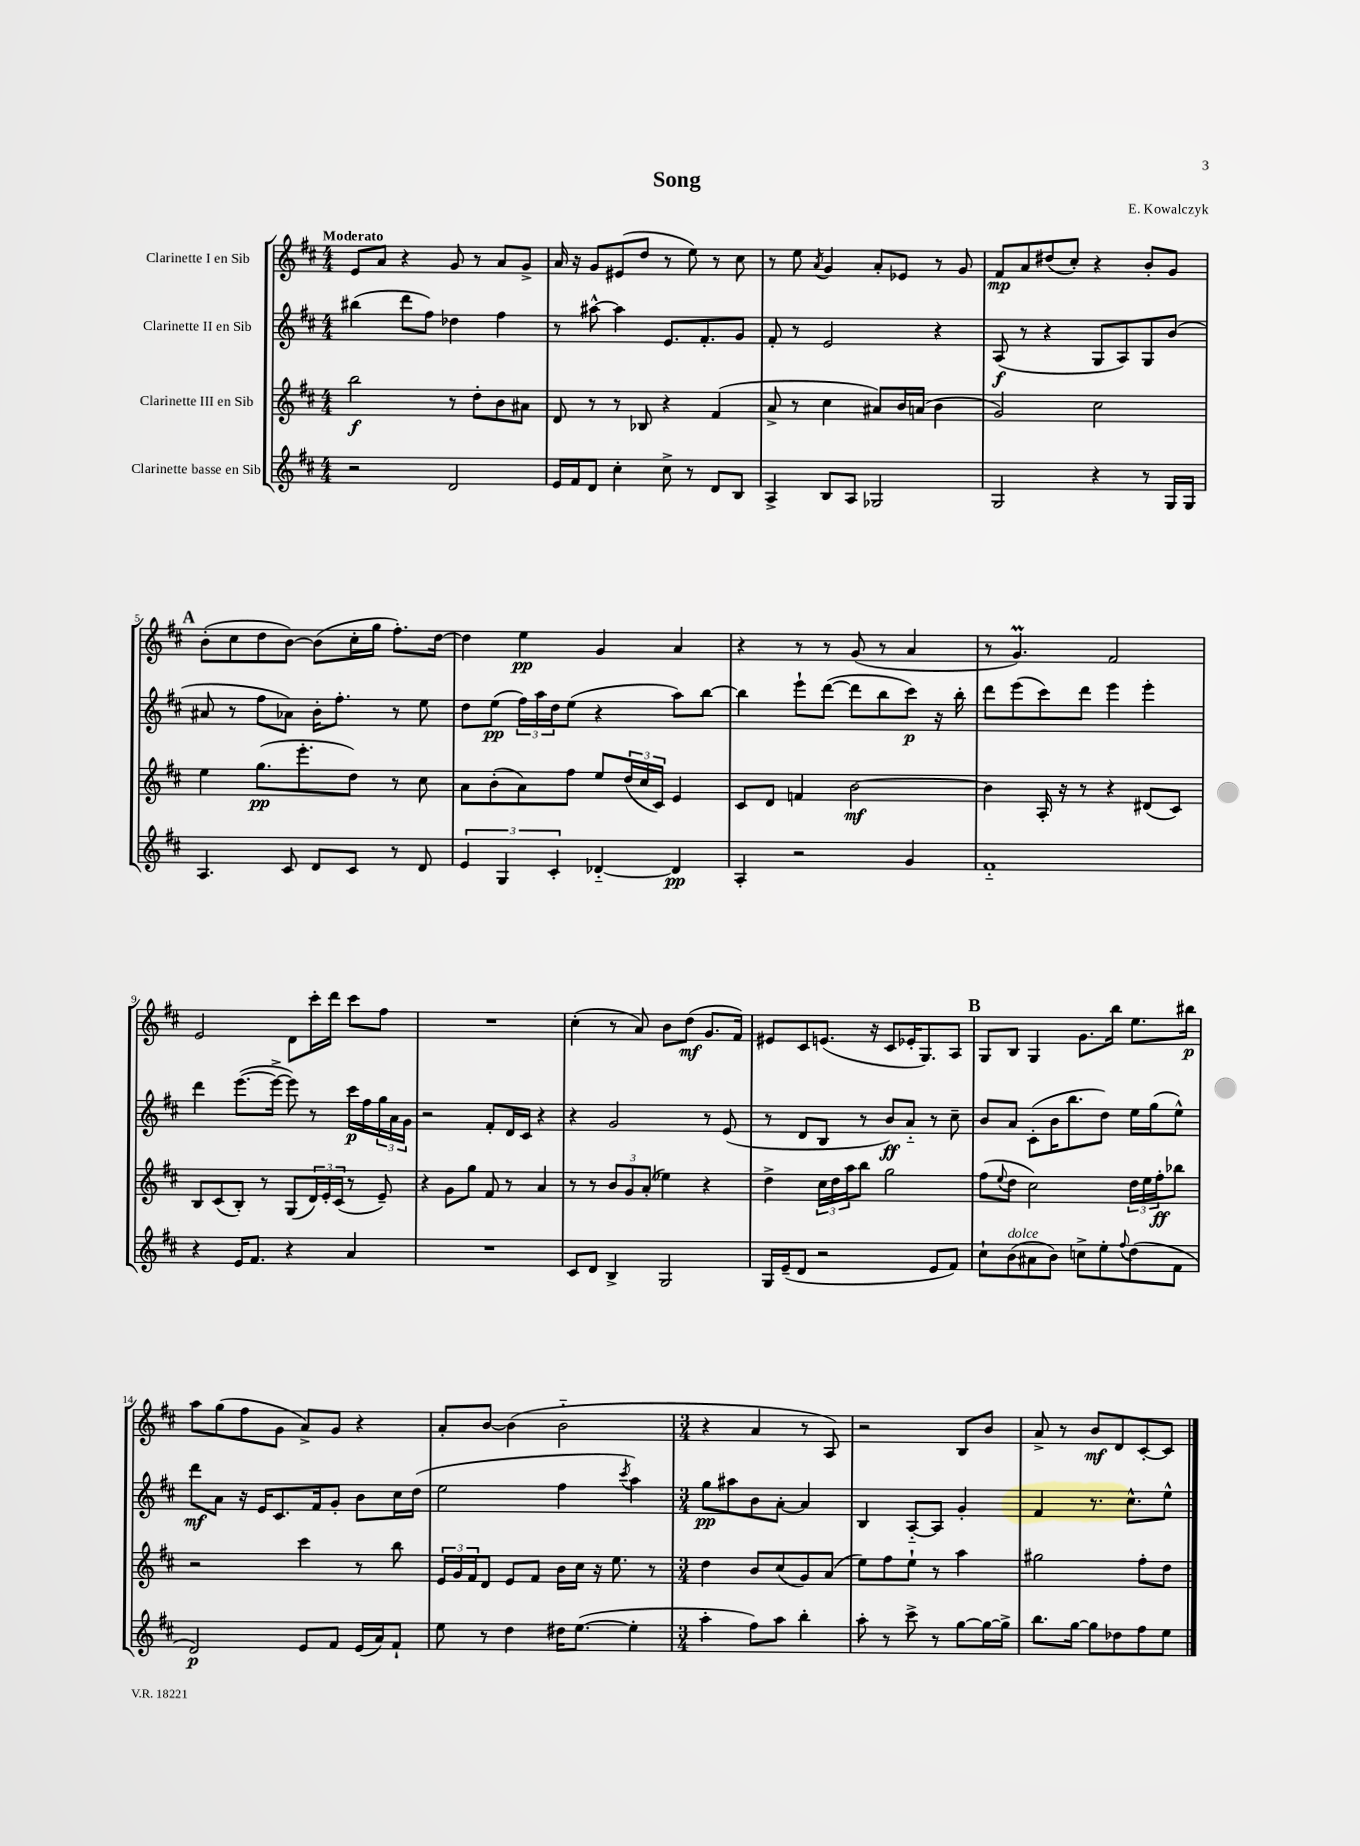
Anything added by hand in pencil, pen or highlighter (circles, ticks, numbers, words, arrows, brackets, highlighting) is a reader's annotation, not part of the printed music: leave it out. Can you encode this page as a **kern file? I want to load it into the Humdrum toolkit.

**kern	**kern	**kern	**kern
*staff4	*staff3	*staff2	*staff1
*clefG2	*clefG2	*clefG2	*clefG2
*k[f#c#]	*k[f#c#]	*k[f#c#]	*k[f#c#]
*M4/4	*M4/4	*M4/4	*M4/4
2r	2bb\	(4bb#\	8e/L
.	.	.	8a/J
.	.	8ddd\L	4r
.	.	8ff#\J)	.
2d/	8r	4dd-\	8g/
.	8dd'\L	.	8r
.	8b\	4ff#\	8a/L
.	8a#\J	.	8g^/J
=	=	=	=
16e/LL	8d/	8r	16a/
16f#/J	.	.	16r
8d/J	8r	[8aa#^^\	8g/L
4cc#'\	8r	4aa#\]	(8e#/
.	8B-/	.	8dd/J
8cc#^\	4r	8.e/L	8r
8r	.	.	8ee\)
.	.	8.f#'/	.
8d/L	(4f#/	.	8r
8B/J	.	8g/J	8cc#\
=	=	=	=
4A^/	8a^/	8f#'/	8r
.	8r	8r	8ee\
.	.	.	8qa/
8B/L	4cc#\	2e/	4g/
8A/J	.	.	.
2G-/	8a#/L)	.	8a'/L
.	16b/L	.	8e-/J
.	(16a/JJ	.	.
.	4b\	4r	8r
.	.	.	8g/
=	=	=	=
2G/	2g/)	(8A/	8f#/L
.	.	8r	8a/
.	.	4r	(8dd#/
.	.	.	8cc#'/J)
4r	2cc#\	8G/L	4r
.	.	8A/)	.
8r	.	8G/	8b'/L
16G/LL	.	(8b/J	8g/J
16G/JJ	.	.	.
=	=	=	=
4.A/	4ee\	8a#/	(8b'\L
.	.	8r	8cc#\
.	(8.gg\L	8ff#\L	8dd\
8c#/	.	8a-\J)	[8b\J)
.	8.eee'\	.	.
8d/L	.	16b'\LK	(8b\]L
.	.	8.ff#'\J	.
8c#/J	8dd\J)	.	16cc#'\L
.	.	.	16gg\JJ
8r	8r	8r	8.ff#'\L)
8d/	8cc#\	8ee\	.
.	.	.	[16dd\Jk
=	=	=	=
6e/	8a\L	8dd\L	4dd\]
.	(8b'\	(8ee\J	.
6G/	.	.	.
.	8a\)	24ff#\LL)	4ee\
.	.	24aa\	.
6c#'/	.	24dd\J	.
.	8ff#\J	(8ee\J	.
[4d-'~/	8ee/L	4r	4g/
.	(24dd/L	.	.
.	24cc#/	.	.
.	24c#/JJ)	.	.
4d-/]	4e/	8aa\L)	4a/
.	.	[8bb\J	.
=	=	=	=
4A'/	8c#/L	4bb\]	4r
.	8d/J	.	.
2r	4f/	8eee`\L	8r
.	.	([8ddd\J	8r
.	[2b\	8ddd\]L	(8g/
.	.	8bb\	8r
4g/	.	8ccc#\J)	4a/
.	.	16r	.
.	.	16bb'\	.
=	=	=	=
1f#'~	4b\]	8ddd\L	8r
.	.	(8eee\	4.g/)
.	16A'/	8ccc#\)	.
.	16r	.	.
.	8r	8ddd\J	.
.	4r	4eee\	2f#/
.	(8d#/L	4eee'\	.
.	8c#/J)	.	.
=	=	=	=
4r	8B/L	4ddd\	2e/
.	(8c#/	.	.
16e/LK	8B'/J)	([8.eee\L	.
8.f#/J	.	.	.
.	8r	.	.
.	.	16eee^\_Jk	.
4r	(8G/L	8eee\])	8d\L
.	24d/L)	8r	16ccc#'\L
.	24e'/	.	.
.	.	.	16ddd\JJ
.	(24c#/JJ	.	.
4a/	8r	16ccc#\LL	8ccc#\L
.	.	16ff#\	.
.	8e~/)	24gg\	8ff#\J
.	.	24a\	.
.	.	24g\JJ	.
=	=	=	=
1r	4r	2r	1r
.	8g\L	.	.
.	8gg\J	.	.
.	8f#/	8f#'/L	.
.	8r	16d/L	.
.	.	16c#/JJ	.
.	4a/	4r	.
=	=	=	=
8c#/L	8r	4r	(4cc#'\
8d/J	8r	.	.
4B^/	12b/L	2g/	8r
.	12g/	.	.
.	.	.	8a/)
.	(12a'/J	.	.
2G/	4ee-\)	.	8b\L
.	.	.	(8dd\J
.	4r	8r	8.g/L
.	.	(8e/	.
.	.	.	16f#/Jk)
=	=	=	=
16G/LL	4dd^\	8r	8e#/L
(16e~/J	.	.	.
8d/J	.	8d/L	8c#/
2r	24cc#\LL	8B/J	(8.e/J
.	24dd\	.	.
.	24aa\J	.	.
.	8bb\J	8r	.
.	.	.	16r
.	2gg\	8b/L)	8c#/L
.	.	8a'~/J	16e-'/K
.	.	.	8.G/)
8e/L	.	8r	.
8f#/J)	.	8cc#~\	8A/J
=	=	=	=
8cc#`\L	(8ff#\L	8b/L	8G/L
.	8qqee/	.	.
(8b\	8dd\J	8a/J	8B/J
8a#\	2cc#\)	(8c#'\L	4G/
8b\J)	.	16b\K	.
.	.	8.bb\	.
8cc^\L	.	.	8.g\L
8ee'\	.	8dd\J)	.
.	.	.	16bb\Jk
8qqff#/	.	.	.
(8dd\	24dd\LL	16ee\LL	8.ee\L
.	24ee\	.	.
.	.	(16gg\J	.
.	24ff#'\J	.	.
8f#\J	8bb-\J	8ee^^\J)	.
.	.	.	16bb#\Jk
=	=	=	=
2d/)	2r	8ddd\L	8aa\L
.	.	8a\J	(8gg\
.	.	16r	8ff#\
.	.	16e/LK	.
.	.	8.c#/	8g\J
8e/L	4ccc#\	.	8a^/L)
.	.	16f#/k	.
8f#/J	.	8g'/J	8g/J
(16e/LL	8r	8b\L	4r
16a/J)	.	.	.
8f#`/J	8bb\	16cc#\L	.
.	.	(16dd\JJ	.
=	=	=	=
8ee\	24e/LL	2ee\	8a'/L
.	24g/	.	.
.	24f#/J	.	.
8r	8d/J	.	[8b/J
4dd\	8e/L	.	(4b\]
.	8f#/J	.	.
16dd#\LK	16b\LL	4ff#\	2b'~\
([8.ee\J	16cc#\JJ	.	.
.	16r	.	.
.	8.ee\	.	.
.	.	8qccc#/	.
4ee'\]	.	4aa\)	.
.	8r	.	.
=	=	=	=
*M3/4	*M3/4	*M3/4	*M3/4
4aa'\	4dd\	8gg\L	4r
.	.	8aa#\	.
8ff#\L)	8b/L	8b\	4a/
8aa\J	(8cc#/	[8a'\J	.
4bb'\	8g/)	4a/]	8r
.	(8a/J	.	8A/)
=	=	=	=
8aa'\	8ee\L)	4B/	2r
8r	8ff#\	.	.
8ccc#^\	8ee`\J	[8A'~/L	.
8r	8r	8A/]J	.
[8gg\L	4aa\	4g'/	8B/L
16gg\_L	.	.	8b/J
16gg^\]JJ	.	.	.
=	=	=	=
8.bb\L	2gg#\	4f#/	8a^/
.	.	.	8r
[16gg\Jk	.	.	.
8gg\]L	.	8.r	8b/L
8dd-\	.	.	8d/
.	.	8.cc#^^\L	.
8ff#\	8ff#'\L	.	[8c#'/
8ee\J	8dd\J	8ee^^\J	8c#/]J
==	==	==	==
*-	*-	*-	*-
